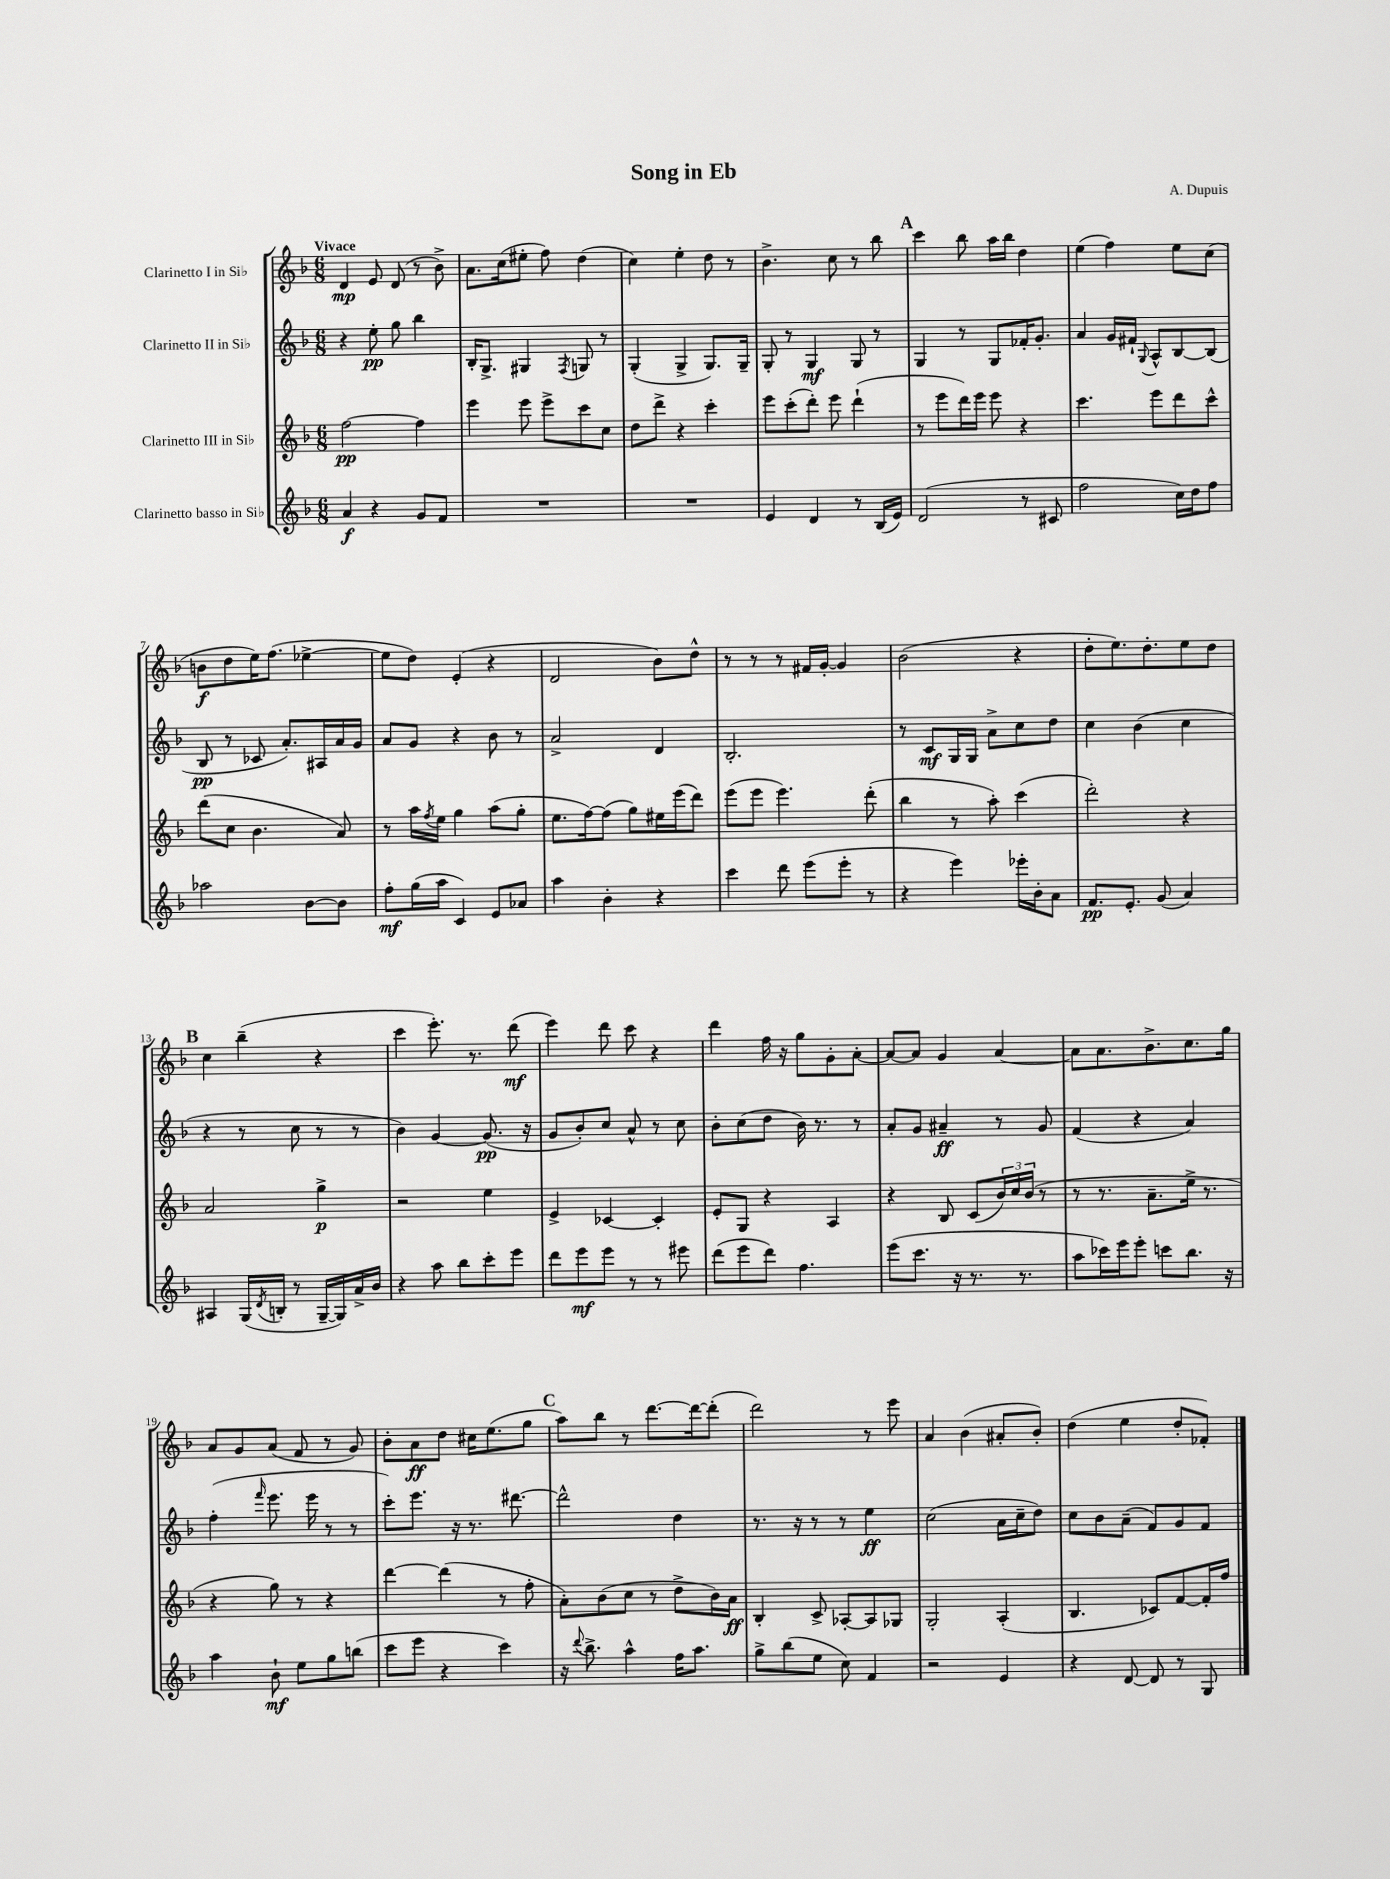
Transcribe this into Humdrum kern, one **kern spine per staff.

**kern	**dynam	**kern	**dynam	**kern	**dynam	**kern	**dynam
*part4	*part4	*part3	*part3	*part2	*part2	*part1	*part1
*staff4	*staff4	*staff3	*staff3	*staff2	*staff2	*staff1	*staff1
*I"Clarinetto basso in Si♭	*	*I"Clarinetto III in Si♭	*	*I"Clarinetto II in Si♭	*	*I"Clarinetto I in Si♭	*
*clefG2	*	*clefG2	*	*clefG2	*	*clefG2	*
*k[b-]	*	*k[b-]	*	*k[b-]	*	*k[b-]	*
*M6/8	*	*M6/8	*	*M6/8	*	*M6/8	*
=1	=1	=1	=1	=1	=1	=1	=1
!	!	!	!	!	!	!LO:TX:a:B:t=Vivace	!
4a/	f	[2ff\	pp	4r	.	4d/	mp
4r	.	.	.	8ee'\	pp	8e/	.
.	.	.	.	8gg\	.	(8d/	.
8g/L	.	4ff\]	.	4bb-\	.	8r	.
8f/J	.	.	.	.	.	8b-^\)	.
=2	=2	=2	=2	=2	=2	=2	=2
2.r	.	4eee\	.	16B-'/KL	.	8.a\L	.
.	.	.	.	8.G^/J	.	.	.
.	.	.	.	.	.	(16cc\k	.
.	.	8eee\	.	4G#X/	.	8ee#X'\J	.
.	.	8eee^\L	.	.	.	8ff\)	.
.	.	.	.	8qF/	.	.	.
.	.	8ccc\	.	8Gn/	.	(4dd\	.
.	.	8cc\J	.	8r	.	.	.
=3	=3	=3	=3	=3	=3	=3	=3
2.r	.	8dd\L	.	(4G'/	.	4cc\)	.
.	.	8ddd^\J	.	.	.	.	.
.	.	4r	.	4G^/	.	4ee'\	.
.	.	4ccc'\	.	8.G/L)	.	8dd\	.
.	.	.	.	.	.	8r	.
.	.	.	.	16G~/Jk	.	.	.
=4	=4	=4	=4	=4	=4	=4	=4
4e/	.	8eee\L	.	8G'/	.	4.b-^\	.
.	.	(8ccc'\	.	8r	.	.	.
4d/	.	8ddd'\J)	.	4G/	mf	.	.
.	.	8eee\	.	.	.	8cc\	.
8r	.	(4ddd`\	.	8G/	.	8r	.
(16B-/LL	.	.	.	8r	.	8bb-\	.
16e/JJ)	.	.	.	.	.	.	.
!!LO:REH:place=s1:t=A
=5	=5	=5	=5	=5	=5	=5	=5
(2d/	.	8r	.	4G/	.	4ccc\	.
.	.	8eee\L	.	.	.	.	.
.	.	16ddd\L)	.	8r	.	8bb-\	.
.	.	16eee\JJ	.	.	.	.	.
.	.	8eee\	.	8G/L	.	16aa\LL	.
.	.	.	.	.	.	16bb-\JJ	.
8r	.	4r	.	16f-X'/K	.	4dd\	.
.	.	.	.	8.g'/J	.	.	.
8c#X/	.	.	.	.	.	.	.
=6	=6	=6	=6	=6	=6	=6	=6
2ff\	.	4.ccc\	.	4a/	.	(4ee\	.
.	.	.	.	16g/LL	.	4ff\)	.
.	.	.	.	16f#X`/JJ	.	.	.
.	.	.	.	8qqG/	.	.	.
.	.	8eee\L	.	8A^^/L	.	.	.
16cc\LL)	.	8ddd\	.	[8B-/	.	8ee\L	.
16dd\J	.	.	.	.	.	.	.
8ff\J	.	8ccc^^\J	.	(8B-/J]	.	(8cc\J	.
!!LO:LB:g=z
=7	=7	=7	=7	=7	=7	=7	=7
2aa-X\	.	(8ddd\L	.	8B-/	pp	8bn\L	f
.	.	8cc\J	.	8r	.	8dd\	.
.	.	4.b-\	.	8c-X/	.	16ee\K)	.
.	.	.	.	.	.	(8.ff\J	.
.	.	.	.	8.a'/L)	.	.	.
[8b-\L	.	.	.	.	.	[4ee-X^\	.
.	.	.	.	16A#X/L	.	.	.
8b-\J]	.	8a/)	.	16a/	.	.	.
.	.	.	.	16g/JJ	.	.	.
=8	=8	=8	=8	=8	=8	=8	=8
8ff'\L	mf	8r	.	8a/L	.	8ee-\L]	.
(16gg\L	.	16aa\LL	.	8g/J	.	8dd\J)	.
.	.	8qff/	.	.	.	.	.
16aa\JJ	.	16ee\JJ	.	.	.	.	.
4c/)	.	4gg\	.	4r	.	(4e'/	.
8e/L	.	(8aa\L	.	8b-\	.	4r	.
8a-X/J	.	8gg'\J	.	8r	.	.	.
=9	=9	=9	=9	=9	=9	=9	=9
4aa\	.	8.ee\L	.	2a^/	.	2d/	.
.	.	[16ff\k)	.	.	.	.	.
4b-'\	.	(8ff\J]	.	.	.	.	.
.	.	8gg\L)	.	.	.	.	.
4r	.	16ee#X\L	.	4d/	.	8b-\L)	.
.	.	(16eee\J	.	.	.	.	.
.	.	8ddd\J)	.	.	.	8dd^^\J	.
=10	=10	=10	=10	=10	=10	=10	=10
4ccc\	.	(8eee\L	.	2.B-'/	.	8r	.
.	.	8eee\J	.	.	.	8r	.
8ddd\	.	4.eee\)	.	.	.	8r	.
(8eee\L	.	.	.	.	.	16f#X/LL	.
.	.	.	.	.	.	[16g'/JJ	.
8eee'\J	.	.	.	.	.	4g/]	.
8r	.	(8ddd'\	.	.	.	.	.
=11	=11	=11	=11	=11	=11	=11	=11
4r	.	4bb-\	.	8r	.	(2b-\	.
.	.	.	.	8c/L	mf	.	.
4eee\)	.	8r	.	16G/L	.	.	.
.	.	.	.	16G/JJ	.	.	.
.	.	8aa'\)	.	8a^\L	.	.	.
16eee-X'\LL	.	(4ccc\	.	8cc\	.	4r	.
16b-'\J	.	.	.	.	.	.	.
8a\J	.	.	.	8dd\J	.	.	.
=12	=12	=12	=12	=12	=12	=12	=12
8.f/L	pp	2ddd'\)	.	4cc\	.	8dd'\L	.
.	.	.	.	.	.	8.ee\)	.
8.e'/J	.	.	.	.	.	.	.
.	.	.	.	(4b-\	.	.	.
.	.	.	.	.	.	8.dd'\	.
(8g/	.	.	.	.	.	.	.
4a/)	.	4r	.	4cc\	.	8ee\	.
.	.	.	.	.	.	8dd\J	.
!!LO:LB:g=z
!!LO:REH:place=s1:t=B
=13	=13	=13	=13	=13	=13	=13	=13
4A#X/	.	2a/	.	4r	.	4cc\	.
(16G/LL	.	.	.	8r	.	(4bb-~\	.
8qd/	.	.	.	.	.	.	.
16Bn'/JJ	.	.	.	.	.	.	.
8r	.	.	.	8cc\	.	.	.
[16G~/LL	.	4gg^\	p	8r	.	4r	.
16G/])	.	.	.	.	.	.	.
16a^/	.	.	.	8r	.	.	.
16b-/JJ	.	.	.	.	.	.	.
=14	=14	=14	=14	=14	=14	=14	=14
4r	.	2r	.	4b-\)	.	4ccc\	.
8aa\	.	.	.	[4g/	.	8.eee'\)	.
8bb-\L	.	.	.	.	.	.	.
.	.	.	.	.	.	8.r	.
8ccc'\	.	4ee\	.	(8.g/]	pp	.	.
8eee\J	.	.	.	.	.	(8ddd\	mf
.	.	.	.	16r	.	.	.
=15	=15	=15	=15	=15	=15	=15	=15
8ddd\L	.	4e^/	.	8g/L	.	4eee\)	.
8eee\	mf	.	.	8b-'/)	.	.	.
8eee\J	.	[4c-X/	.	8cc/J	.	8ddd\	.
8r	.	.	.	8a^^/	.	8ccc\	.
8r	.	4c-'/]	.	8r	.	4r	.
8eee#X\	.	.	.	8cc\	.	.	.
=16	=16	=16	=16	=16	=16	=16	=16
(8ddd\L	.	8e'/L	.	8b-'\L	.	4ddd\	.
8eee\	.	8G/J	.	(8cc\	.	.	.
8ddd\J)	.	4r	.	8dd\J	.	16ff\	.
.	.	.	.	.	.	16r	.
4.ff\	.	.	.	16b-\)	.	8gg\L	.
.	.	.	.	8.r	.	.	.
.	.	4A/	.	.	.	8g'\	.
.	.	.	.	8r	.	[8a'\J	.
=17	=17	=17	=17	=17	=17	=17	=17
(8eee\L	.	4r	.	8a'/L	.	8a/L_	.
8.ccc\J	.	.	.	8g/J	.	8a/J]	.
.	.	8B-/	.	4a#X~/	ff	4g/	.
16r	.	.	.	.	.	.	.
8.r	.	(8c/L	.	.	.	.	.
.	.	24b-/L)	.	8r	.	[4a/	.
.	.	24cc/	.	.	.	.	.
8.r	.	.	.	.	.	.	.
.	.	(24b-/JJ	.	.	.	.	.
.	.	8r	.	8g/	.	.	.
=18	=18	=18	=18	=18	=18	=18	=18
8aa\L	.	8r	.	(4f/	.	8a\L]	.
16ccc-X\L)	.	8.r	.	.	.	8.a\	.
16eee\J	.	.	.	.	.	.	.
8eee'\J	.	.	.	4r	.	.	.
.	.	8.a~\L	.	.	.	8.b-^\	.
8cccn\L	.	.	.	.	.	.	.
8.bb-\J	.	16ee^\Jk	.	4a/)	.	8.cc\	.
.	.	8.r	.	.	.	.	.
16r	.	.	.	.	.	16gg\Jk	.
!!LO:LB:g=z
=19	=19	=19	=19	=19	=19	=19	=19
4aa\	.	4r	.	(4ff'\	.	8a/L	.
.	.	.	.	.	.	8g/	.
.	.	.	.	16qqfff/	.	.	.
8b-`\	mf	8gg\)	.	8.eee\	.	(8a/J	.
8ee\L	.	8r	.	.	.	8f/	.
.	.	.	.	16eee\	.	.	.
8gg\	.	4r	.	8r	.	8r	.
(8bbn\J	.	.	.	8r	.	8g/)	.
=20	=20	=20	=20	=20	=20	=20	=20
8ccc\L	.	[4ddd\	.	8ccc'\L)	.	8b-'\L	.
8eee\J	.	.	.	8.eee\J	.	8a\	ff
4r	.	(4ddd\]	.	.	.	8dd\J	.
.	.	.	.	16r	.	.	.
.	.	.	.	8.r	.	16cc#X\KL	.
.	.	.	.	.	.	(8.ee\	.
4ccc\)	.	8r	.	.	.	.	.
.	.	.	.	[8.ddd#X\	.	.	.
.	.	8ff'\	.	.	.	8gg\J	.
!!LO:REH:place=s1:t=C
=21	=21	=21	=21	=21	=21	=21	=21
16r	.	8a'\L)	.	2ddd#^^\]	.	8aa\L)	.
8qqddd/	.	.	.	.	.	.	.
8.bb-^\	.	.	.	.	.	.	.
.	.	(8b-\	.	.	.	8bb-\J	.
4aa^^\	.	8cc\J	.	.	.	8r	.
.	.	8r	.	.	.	[8.ddd\L	.
16ff\KL	.	8dd^\L	.	4dd\	.	.	.
8.aa\J	.	.	.	.	.	16ddd\k_	.
.	.	16b-\L)	.	.	.	(8ddd'\J]	.
.	.	16a\JJ	ff	.	.	.	.
=22	=22	=22	=22	=22	=22	=22	=22
8gg^\L	.	4B-'/	.	8.r	.	2ddd\)	.
(8bb-\	.	.	.	.	.	.	.
.	.	.	.	16r	.	.	.
8ee\J	.	8c^/	.	8r	.	.	.
8cc\)	.	[8A-X'/L	.	8r	.	.	.
4f/	.	8A-/]	.	4ee\	ff	8r	.
.	.	8G-X/J	.	.	.	8eee\	.
=23	=23	=23	=23	=23	=23	=23	=23
2r	.	2G'/	.	(2cc\	.	4a/	.
.	.	.	.	.	.	(4b-\	.
4e/	.	(4A'/	.	16a\LL	.	8a#X'/L	.
.	.	.	.	16cc~\J	.	.	.
.	.	.	.	8dd\J)	.	8b-'/J)	.
=24	=24	=24	=24	=24	=24	=24	=24
4r	.	4.B-/	.	8cc\L	.	(4dd\	.
.	.	.	.	8b-\	.	.	.
[8d/	.	.	.	(8a~\J	.	4ee\	.
8d/]	.	8c-X/L)	.	8f/L)	.	.	.
8r	.	[8f/	.	8g/	.	8dd'/L	.
8G/	.	16f'/L]	.	8f/J	.	8f-X'/J)	.
.	.	16ff/JJ	.	.	.	.	.
==	==	==	==	==	==	==	==
*-	*-	*-	*-	*-	*-	*-	*-
